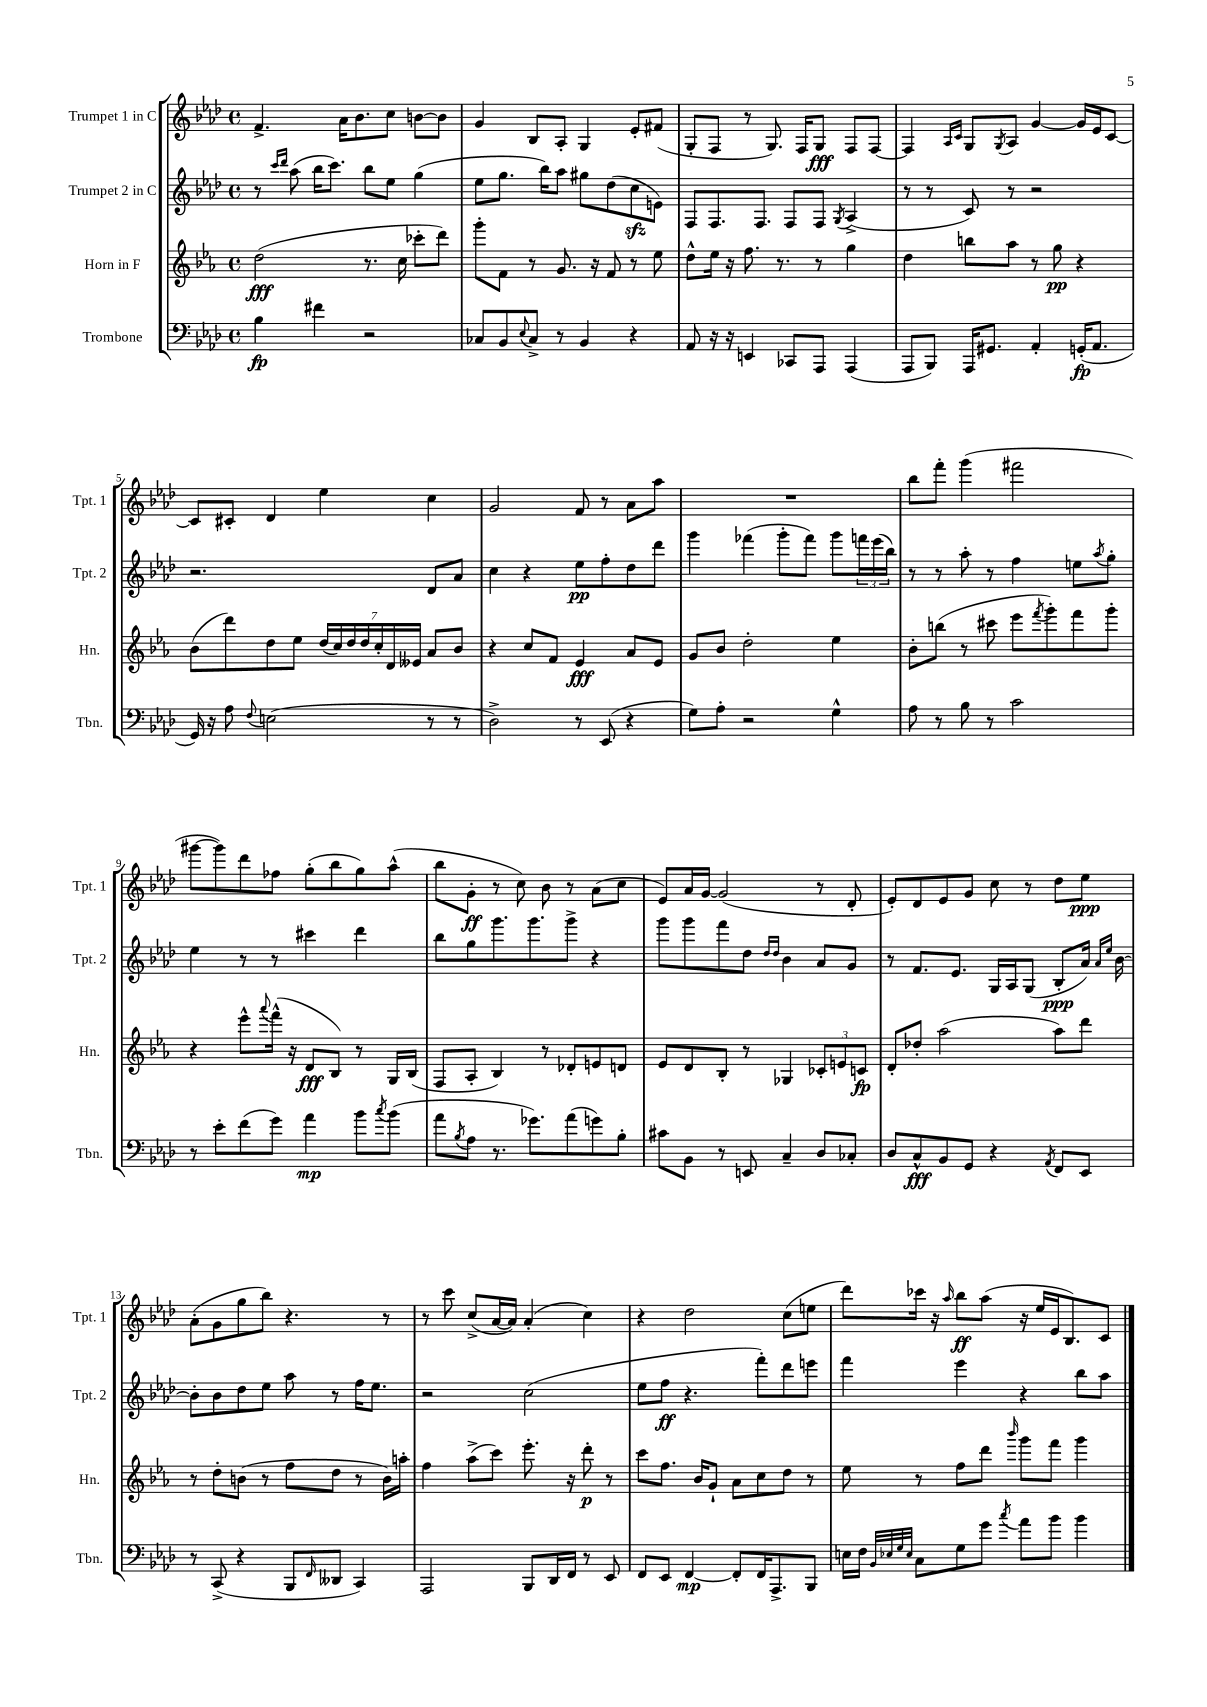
<<
\new StaffGroup <<
\new Staff = "s0" \with { instrumentName = "Trumpet 1 in C" shortInstrumentName = "Tpt. 1" } {
    \clef treble \key aes \major \defaultTimeSignature \time 4/4
    f'4.-> aes'16 bes'8. c''8 b'8~ b'8 |
    g'4 bes8 aes8-. g4 ees'8-. fis'8( |
    g8-. f8 r8 g8.) f16 g8\fff f8 f8~ |
    f4 \grace { aes16 c'16 } g8 \acciaccatura { g8 } aes8 g'4~ g'16 ees'16 c'8~ |
    c'8 cis'8-. des'4 ees''4 c''4 |
    g'2 f'8 r8 aes'8 aes''8 |
    R1 |
    bes''8 f'''8-. g'''4( fis'''2 |
    gis'''8~ gis'''8) des'''8 fes''8 g''8-.( bes''8 g''8) aes''8-^( |
    bes''8 g'8-.\ff r8 c''8) bes'8 r8 aes'8( c''8 |
    ees'8) aes'16 g'16~ g'2( r8 des'8-. |
    ees'8-.) des'8 ees'8 g'8 c''8 r8 des''8 ees''8\ppp |
    aes'8-.( g'8 g''8 bes''8) r4. r8 |
    r8 c'''8 c''8->( aes'16~ aes'16) aes'4-.( c''4) |
    r4 des''2 c''8( e''8 |
    des'''8) ces'''16 r16 \grace { aes''16 } bes''8\ff aes''8( r16 ees''16 ees'16 bes8.) c'8 \bar "|." |
}
\new Staff = "s1" \with { instrumentName = "Trumpet 2 in C" shortInstrumentName = "Tpt. 2" } {
    \clef treble \key aes \major \defaultTimeSignature \time 4/4
    r8 \grace { c'''16 des'''16 } aes''8( bes''16 c'''8.) bes''8 ees''8 g''4( |
    ees''8 g''8. bes''16) aes''8 gis''8 des''8( c''8\sfz e'8) |
    f8 f8. f8. f8 f8 \acciaccatura { g8 } aes4->( |
    r8 r8 c'8) r8 r2 |
    r2. des'8 aes'8 |
    c''4 r4 ees''8\pp f''8-. des''8 des'''8 |
    g'''4 fes'''4( g'''8-. fes'''8) g'''8 \tuplet 3/2 { f'''16 ees'''16( bes''16) } |
    r8 r8 aes''8-. r8 f''4 e''8 \acciaccatura { aes''8 } g''8-. |
    ees''4 r8 r8 cis'''4 des'''4 |
    bes''8 g''8 g'''8. g'''8. g'''8-> r4 |
    g'''8 g'''8 f'''8 des''8 \grace { des''16 des''16 } bes'4 aes'8 g'8 |
    r8 f'8. ees'8. g16 aes16 g8( bes8-.\ppp aes'16) \grace { aes'16 ees''16 } bes'16~ |
    bes'8-. bes'8 des''8 ees''8 aes''8 r8 f''16 ees''8. |
    r2 c''2( |
    ees''8 f''8\ff r4. f'''8-.) des'''8 e'''8 |
    f'''4 ees'''4 r4 bes''8 aes''8 \bar "|." |
}
\new Staff = "s2" \with { instrumentName = "Horn in F" shortInstrumentName = "Hn." } {
    \clef treble \key ees \major \defaultTimeSignature \time 4/4
    d''2\fff( r8. c''16 ces'''8-. d'''8) |
    g'''8-. f'8 r8 g'8. r16 f'8 r8 ees''8 |
    d''8-^ ees''16 r16 f''8. r8. r8 g''4 |
    d''4 b''8 aes''8 r8 g''8\pp r4 |
    bes'8( d'''8) d''8 ees''8 \tuplet 7/4 { d''16( c''16) d''16 d''16 c''16-. d'16 eeses'16 } aes'8 bes'8 |
    r4 c''8 f'8 ees'4\fff aes'8 ees'8 |
    g'8 bes'8 d''2-. ees''4 |
    bes'8-. b''8( r8 cis'''8 ees'''8 \acciaccatura { f'''8 } g'''8-.) f'''8 g'''8-. |
    r4 ees'''8-^ \appoggiatura { aes'''8 } f'''16-^( r16 d'8\fff bes8) r8 g16 bes16( |
    f8 aes8-. bes4) r8 des'8-. e'8 d'8 |
    ees'8 d'8 bes8-. r8 ges4 \tuplet 3/2 { ces'8-. e'8 c'8\fp } |
    d'8-. des''8-. aes''2( aes''8) d'''8 |
    r8 d''8-. b'8( r8 f''8 d''8 r8 b'16) a''16-. |
    f''4 aes''8->( c'''8) ees'''8.-. r16 d'''8-.\p r8 |
    c'''8 f''8. bes'16 g'8-! aes'8 c''8 d''8 r8 |
    ees''8 r8 f''8 d'''8 \grace { bes'''16 } g'''8 f'''8 g'''4 \bar "|." |
}
\new Staff = "s3" \with { instrumentName = "Trombone" shortInstrumentName = "Tbn." } {
    \clef bass \key aes \major \defaultTimeSignature \time 4/4
    bes4\fp fis'4 r2 |
    ces8 bes,8 \appoggiatura { ees8 } ces8-> r8 bes,4 r4 |
    aes,8 r16 r16 e,4 ces,8 aes,,8 aes,,4( |
    aes,,8 bes,,8) aes,,16 gis,8. aes,4-. g,16-.\fp( aes,8. |
    g,16) r16 aes8 \appoggiatura { f8 } e2( r8 r8 |
    des2->) r8 ees,8( r4 |
    g8) aes8-. r2 g4-^ |
    aes8 r8 bes8 r8 c'2 |
    r8 ees'8-. f'8( g'8) aes'4\mp bes'8 \acciaccatura { c''8 } bes'8( |
    aes'8 \acciaccatura { bes8 } aes8 r8. ges'8.) aes'8( g'8) bes8-. |
    cis'8 bes,8 r8 e,8 c4-- des8 ces8-. |
    des8 c8-^\fff bes,8 g,8 r4 \acciaccatura { aes,8 } f,8 ees,8 |
    r8 c,8->( r4 bes,,8 \grace { f,16 } deses,8 c,4) |
    aes,,2 bes,,8 des,16 f,16 r8 ees,8 |
    f,8 ees,8 f,4~\mp f,8-. f,16 aes,,8.-> bes,,8 |
    e16 f16 \grace { bes,32 ees32 g32 ees32 } c8 g8 g'8 \acciaccatura { c''8 } aes'8 bes'8 bes'4 \bar "|." |
}
>>
>>
